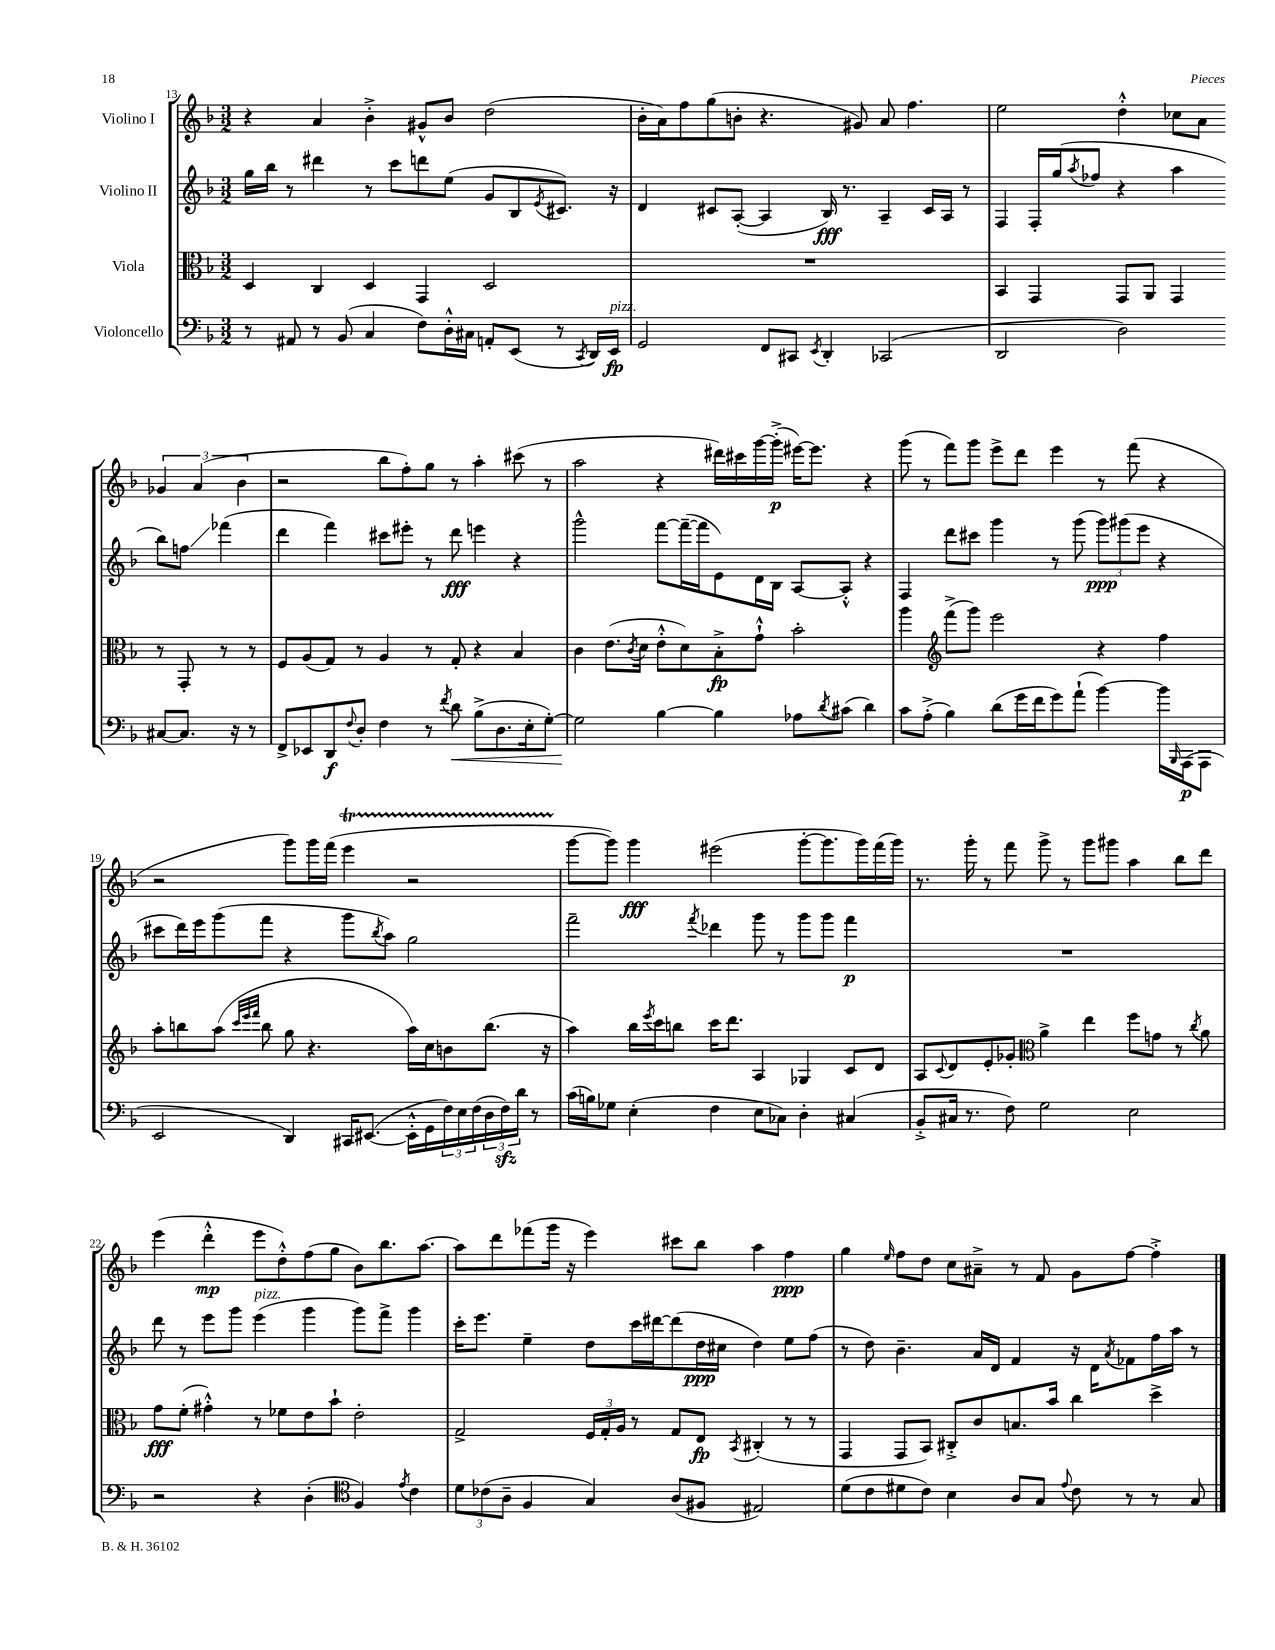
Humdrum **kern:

**kern	**kern	**kern	**kern
*staff4	*staff3	*staff2	*staff1
*clefF4	*clefC3	*clefG2	*clefG2
*k[b-]	*k[b-]	*k[b-]	*k[b-]
*M3/2	*M3/2	*M3/2	*M3/2
8r	4D/	16gg\LL	4r
.	.	16bb-\JJ	.
8AA#/	.	8r	.
8r	4C/	4ddd#\	4a/
(8BB-/	.	.	.
4C/	4D/	8r	4b-'^\
.	.	8ccc\L	.
8F\L)	4GG/	8ddd\	8g#^^/L
16D'^^\L	.	(8ee\J	8b-/J
16C#\JJ	.	.	.
8AA'/L	2D/	8g/L	(2dd\
(8EE/J	.	8B-/	.
.	.	8qe/	.
8r	.	8.c#/J)	.
8qCC/	.	.	.
16DD/LL)	.	.	.
16EE/JJ	.	16r	.
=	=	=	=
2GG/	1.r	4d/	16b-'\LL
.	.	.	16a\J)
.	.	.	8ff\
.	.	8c#/L	(8gg\
.	.	([8A'/J	8b'\J
8FF/L	.	4A/]	4.r
8CC#/J	.	.	.
8qEE/	.	.	.
4DD'/	.	16B-/)	.
.	.	8.r	.
.	.	.	8g#/)
(2CC-/	.	4A~/	8a/
.	.	.	4.ff\
.	.	16c#/LL	.
.	.	16A/JJ	.
.	.	8r	.
=	=	=	=
2DD/	4BB-/	4F/	2ee\
.	4GG/	16F'/LL	.
.	.	(16gg/J	.
.	.	8qaa/	.
.	.	8ff-/J	.
2D\)	8GG/L	4r	4dd'^^\
.	8AA/J	.	.
.	4GG/	4aa\	8cc-\L
.	.	.	8a\J
[8C#/L	8r	8bb-\L)	6g-/
8.C#/]J	8GG'/	8ff\J	.
.	.	.	(6a/
.	8r	(4fff-\	.
16r	.	.	.
.	.	.	6b-\
8r	8r	.	.
=	=	=	=
8FF^/L	8F/L	4ddd\	2r
8EE-/	(8A/	.	.
8DD/	8G/J)	4fff\)	.
8qqF/	.	.	.
8D'/J	8r	.	.
4F\	4A/	8ccc#\L	8bb-\L
.	.	8eee#'\J	8ff'\)
8r	8r	8r	8gg\J
8qf/	.	.	.
8d\	8G'/	8ddd\	8r
(8B-^\L	4r	4eee\	4aa'\
8.D\	.	.	.
.	4B-/	4r	(8ccc#\
16E'\k	.	.	.
[8G'\J)	.	.	8r
=	=	=	=
2G\]	4c\	2ggg^^\	2aa\
.	(8.e\L	.	.
.	8qc/	.	.
.	16d\Jk	.	.
[4B-\	8e'^^\L	[8fff\L	4r
.	8d\)	(16fff~\_L	.
.	.	16fff\]J	.
4B-\]	8B-'^\	8e\)	16ddd#\LL)
.	.	.	16ccc#\
.	8g`^^\J	16d\L	[16ggg\
.	.	16B-\JJ	(16ggg'^\]JJ
8A-\L	2b-'\	[8A/L	[16eee#\LK)
.	.	.	8.eee#\]J
8qd/	.	.	.
(8c#\J	.	8A'^^/]J	.
4d\)	.	4r	4r
=	=	=	=
8c\L	4aa\	4F/	(8ggg\
(8A'^\J	.	.	8r
*	*clefG2	*	*
4B-\)	(8fff^\L	8ddd\L	8fff\L)
.	8ggg\J)	8ccc#\J	8ggg\J
(8d\L	2eee\	4ggg\	8eee^\L
16g\L	.	.	8ddd\J
16f\J	.	.	.
8g\)	.	8r	4eee\
(8a`\J	.	(8ggg\	.
[4b-\)	4r	12ggg\L)	8r
.	.	(12ggg#\	.
.	.	.	(8fff\
.	.	12eee\J	.
16b-\]LL	4ff\	4r	4r
16qqBBB-/	.	.	.
(16AAA\J	.	.	.
8AAA\J	.	.	.
=	=	=	=
2EE/	8aa'\L	8ccc#\L	2r
.	8bb\	16ddd\L)	.
.	.	16eee\J	.
.	(8aa\J	(8ggg\	.
.	32qqccc/LLL	.	.
.	32qqeee/	.	.
.	32qqfff/JJJ	.	.
.	8bb\	8fff\J	.
4DD/)	8gg\	4r	8ggg\L)
.	4.r	.	16ggg\L
.	.	.	(16fff\JJ
16CC#/LK	.	8ggg\L	4eee\
([8.EE#/J	.	.	.
.	.	8qbb-/	.
.	.	8aa\J)	.
16EE#'^^\]LL	16aa\LL)	2gg\	2r
16GG\	16cc\J	.	.
24F\)	8b\	.	.
24E\	.	.	.
(24F\	.	.	.
24D\	(8.bb\J	.	.
24F\)	.	.	.
24d\JJ	.	.	.
8r	.	.	.
.	16r	.	.
=	=	=	=
(16c\LL	4aa\)	2fff~\	[8ggg\L
16B\J)	.	.	.
8G-\J	.	.	8ggg\]J)
(4E'\	16bb-\LL	.	4ggg\
.	8qeee/	.	.
.	16ccc\J	.	.
.	8bb\J	.	.
.	.	8qfff/	.
4F\	16ccc\LK	4ddd-\	(2eee#\
.	8.ddd\J	.	.
8E\L	4A/	8ggg\	.
8C-\J)	.	8r	.
4D'\	4G-/	8ggg\L	[8ggg'\L
.	.	8ggg\J	8.ggg\]
(4C#/	8c/L	4fff\	.
.	.	.	16ggg\L)
.	8d/J	.	(16fff\
.	.	.	16ggg\JJ)
=	=	=	=
8BB-'^/L	8A/L	1.r	8.r
.	8qqc/	.	.
16C#/Jk	8d/	.	.
8.r	.	.	16ggg'\
.	8e'/	.	8r
8F\)	8g-'/J	.	8fff\
*	*clefC3	*	*
2G\	4a^\	.	8ggg^\
.	.	.	8r
.	4ee\	.	8ggg\L
.	.	.	8ggg#\J
2E\	8ff\L	.	4aa\
.	8g\J	.	.
.	8r	.	8bb-\L
.	8qcc/	.	.
.	8a\	.	8ddd\J
=	=	=	=
2r	8g\L	8ddd\	(4eee\
.	(8f'\J	8r	.
.	4g#'^^\)	8eee\L	4ddd'^^\
.	.	8ggg\J	.
4r	8r	(4eee\	8eee\L
.	8f-\L	.	8dd'^^\)
(4D'\	8e\	4ggg\	(8ff\
.	8b-`\J	.	8gg\J
*clefC4	*	*	*
4F/)	2e'\	8ggg\L)	8b-\L)
.	.	8fff^\J	8.bb-\
8qe/	.	.	.
4c\	.	4ggg\	.
.	.	.	[8.aa\J
=	=	=	=
12d\L	2G^/	16ccc'\LK	8aa\]L
.	.	8.eee\J	.
(12c-\	.	.	.
.	.	.	8ddd\
12A~\J	.	.	.
4F/	.	4ee~\	(8fff-\
.	.	.	16ggg\Jk
.	.	.	16r
4G/)	24F/LL	8dd\L	4eee\)
.	24G'/	.	.
.	24A/JJ	.	.
.	8r	16ccc\L	.
.	.	[16ddd#\J	.
(8A/L	8G/L	(8ddd#\]	8ccc#\L
8F#/J	8E/J	16dd\L	8bb-\J
.	.	16cc#\JJ	.
.	8qBB-/	.	.
2E#/)	(4C#'/	4dd\)	4aa\
.	8r	8ee\L	4ff\
.	8r	(8ff\J	.
=	=	=	=
(8d\L	4GG/	8r	4gg\
8c\	.	8dd\)	.
.	.	.	16qqee/
8d#\	8GG/L	4.b-~\	8ff\L
8c\J)	8BB-/J)	.	8dd\J
4B-\	8C#'^/L	.	8cc\L
.	8c/	16a/LL	8a#~^\J
.	.	16d/JJ	.
8A/L	8.B/	4f/	8r
8G/J	.	.	8f/
.	16b-/Jk	.	.
8qqe/	.	.	.
8c\	4cc\	16r	8g\L
.	.	16d\LK	.
.	.	8qa/	.
8r	.	8f-\	[8ff\J
8r	4dd^\	16ff\L	4ff'^\]
.	.	16aa\JJ	.
8G/	.	8r	.
==	==	==	==
*-	*-	*-	*-
